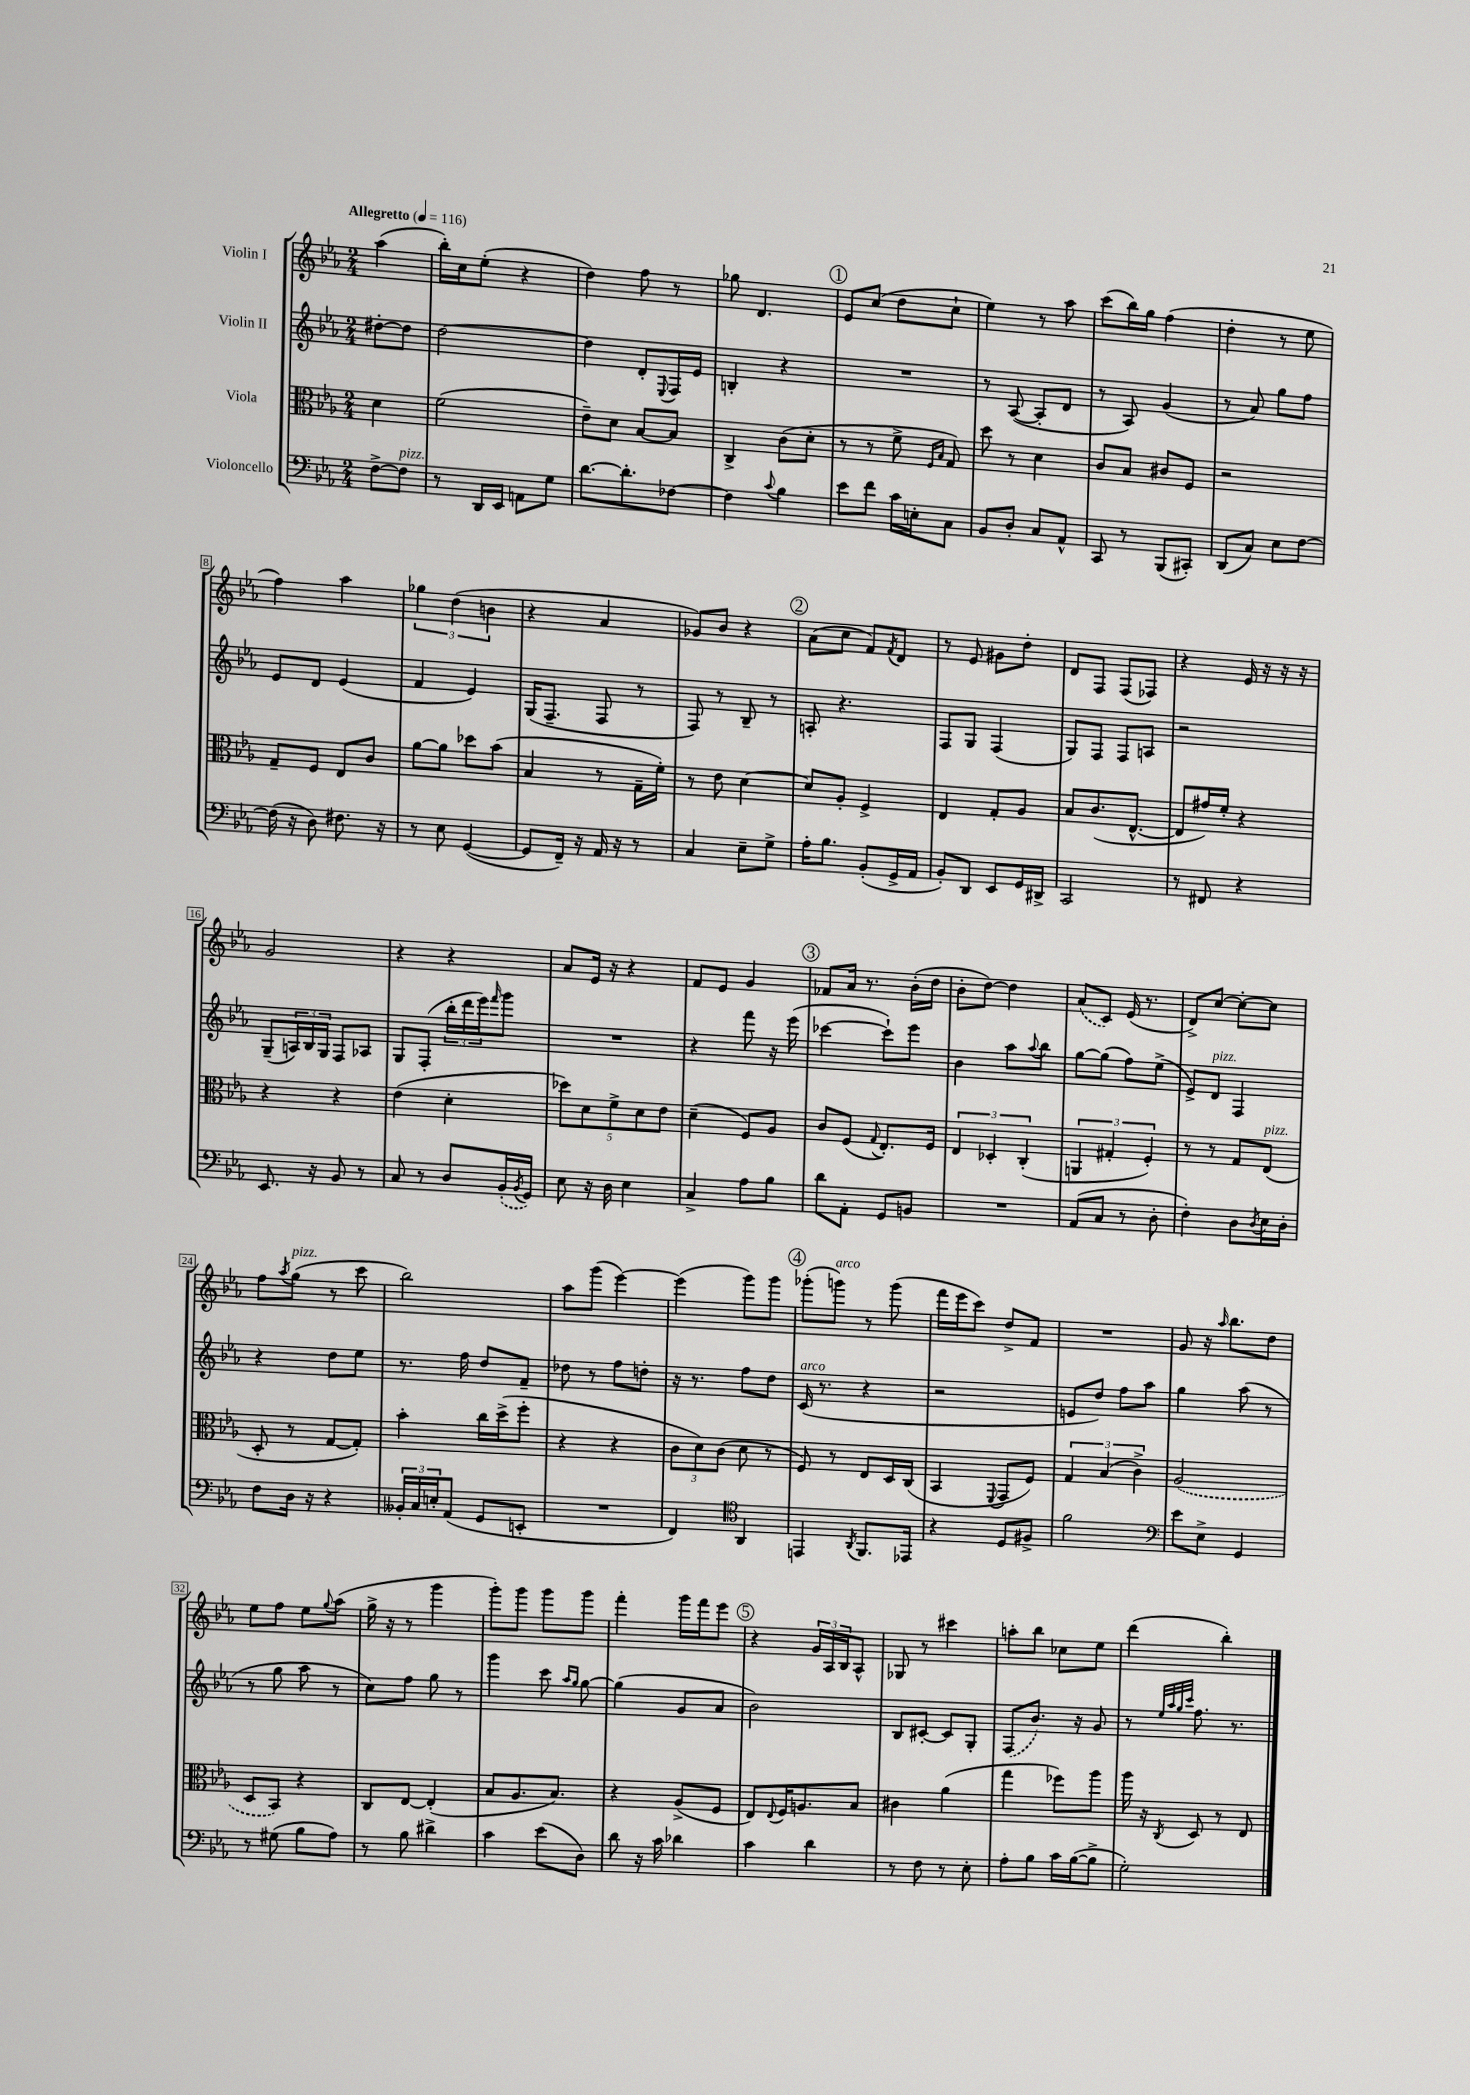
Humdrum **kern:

**kern	**kern	**kern	**kern
*staff4	*staff3	*staff2	*staff1
*clefF4	*clefC3	*clefG2	*clefG2
*k[b-e-a-]	*k[b-e-a-]	*k[b-e-a-]	*k[b-e-a-]
*M2/4	*M2/4	*M2/4	*M2/4
*MM116	*MM116	*MM116	*MM116
[8F^	4d	[8dd#'	(4aa-
8F]	.	8dd#]	.
=	=	=	=
8r	(2f	[2dd	16bb-')
.	.	.	16cc
16DD	.	.	(8ee-'
16EE-	.	.	.
8AA	.	.	4r
8G	.	.	.
=	=	=	=
[8.d	8e-~)	4dd]	4dd)
.	8d	.	.
8.d']	.	.	.
.	[8B-	8d'	8ff
.	.	8qqE-	.
[8F-	8B-]	16F	8r
.	.	16e-	.
=	=	=	=
4F-]	4C^	4B'	8gg-
.	.	.	4.d
8qqc	.	.	.
4B-	(8c	4r	.
.	8d'	.	.
=	=	=	=
8e-	8r	2r	8e-
8f	8r	.	(8cc
16c	8f^	.	8dd
16E'	.	.	.
.	16qqF	.	.
.	16qqB-	.	.
8C	8G)	.	8cc`
=	=	=	=
8BB-	8dd	8r	4ee-)
8D'	8r	([8A-	.
8C	4d	8A-']	8r
8AA-^^	.	8d	8aa-
=	=	=	=
8CC	8c	8r	(8ccc
8r	8B-	8A-)	16bb-)
.	.	.	16gg
(8BBB-	8c#	(4g	(4ff
8CC#')	8F	.	.
=	=	=	=
(8DD	2r	8r	4dd'
8C)	.	8a-)	.
8E-	.	8gg	8r
[8F	.	8ff	8ee-
=	=	=	=
(16F]	8G~	8e-	4ff)
16r	.	.	.
8D)	8F	8d	.
8.F#	8E-	(4e-	4aa-
.	8c	.	.
16r	.	.	.
=	=	=	=
8r	[8a-	4f	6gg-
8E-	8a-]	.	.
.	.	.	(6dd
([4GG	8dd-	4e-)	.
.	.	.	6b
.	(8b-	.	.
=	=	=	=
8GG]	4B-	(16G	4r
.	.	8.F~	.
16FF~)	.	.	.
16r	.	.	.
16AA-	8r	8F	4a-
16r	.	.	.
8r	16G~	8r	.
.	16f')	.	.
=	=	=	=
4C	8r	8F)	8g-)
.	8e-	8r	8b-
8E-~	[4d	8B-~	4r
8G^	.	8r	.
=	=	=	=
16A-'	8d]	8A'	(8a-
8.B-	.	.	.
.	8A-'	4.r	8cc
(8BB-'	4F^	.	8f)
.	.	.	8qf
16GG^	.	.	8d
16AA-	.	.	.
=	=	=	=
8BB-')	4E-	8F	8r
8DD	.	8G	8e-
8EE-	8G'	(4F	8g#
16GG	8A-	.	8dd'
16DD#^	.	.	.
=	=	=	=
2CC	8B-	8G)	8d
.	(8.c	8F	8F
.	.	8F	(8F
.	[8.E-^^	.	.
.	.	8A	8F-)
=	=	=	=
8r	8E-]	2r	4r
8FF#	16g#)	.	.
.	16f'	.	.
4r	4r	.	16e-
.	.	.	16r
.	.	.	16r
.	.	.	16r
=	=	=	=
8.EE-	4r	(8G~	2g
.	.	24A)	.
.	.	24B-	.
16r	.	.	.
.	.	24G	.
8BB-	4r	8F	.
8r	.	8A-	.
=	=	=	=
8C	(4e-	8G	4r
8r	.	(8F'	.
8D	4d'	24bb-'	4r
.	.	24ddd	.
.	.	24eee-)	.
.	.	16qqfff	.
(16BB-'	.	8ggg	.
8qBB-	.	.	.
16GG)	.	.	.
=	=	=	=
8E-	10dd-)	2r	8a-
.	10d	.	.
16r	.	.	16e-
16D	.	.	16r
.	10f^	.	.
4E-	.	.	4r
.	10d	.	.
.	10e-	.	.
=	=	=	=
4C^	(4d~	4r	8f
.	.	.	8e-
8A-	8F)	8fff	4g
8B-	8A-	16r	.
.	.	(16eee-	.
=	=	=	=
8d	8c	[4ccc-	8f-
8AA-'	(8F	.	16a-
.	.	.	8.r
.	8qqG	.	.
8GG	8.E-')	8ccc-`])	.
8BB	.	8eee-	(16b-'
.	16F	.	16dd
=	=	=	=
2r	6E-	4b-	8b-'
.	.	.	[8dd)
.	6D-'	.	.
.	.	8aa-	4dd]
.	(6C'	.	.
.	.	8qqaa-	.
.	.	8bb-	.
=	=	=	=
(8AA-	6AA	[8gg	(8a-
8C	.	(8gg]	8c)
.	6G#'	.	.
8r	.	8ff)	(16e-
.	.	.	8.r
.	6F')	.	.
8D'	.	(8ee-^	.
=	=	=	=
4F')	8r	8e-^)	8d^)
.	8r	8d	[8cc
8D	8G	4F	8cc'_
8qD	.	.	.
16E-	(8E-	.	8cc]
16D'	.	.	.
=	=	=	=
8F	8D'	4r	8ff
.	.	.	8qaa-
16D	8r	.	(8gg
16r	.	.	.
4r	[8G	8dd	8r
.	8G'])	8ee-	8ccc
=	=	=	=
24BB--'	4b-'	8.r	2bb-)
24C	.	.	.
24E'	.	.	.
(8AA-	.	.	.
.	.	16ff	.
8GG	16cc	8dd	.
.	(16dd^	.	.
8EE'	8ff'	8f~	.
=	=	=	=
2r	4r	8dd-	8aa-
.	.	8r	(8ggg
.	4r	8ff	[4eee-)
.	.	8dd'	.
=	=	=	=
4FF)	12c	16r	(4eee-]
.	.	8.r	.
.	12d)	.	.
.	(12c	.	.
*clefC4	*	*	*
4AA-	8d	8ff	8ggg)
.	8r	8dd	8ggg
=	=	=	=
4EE	8F)	(16c	(8ggg-'
.	.	8.r	.
.	8r	.	8ggg)
8qAA-	.	.	.
8.FF	8E-	4r	8r
.	16D	.	(8ggg
16EE-	(16C	.	.
=	=	=	=
4r	4BB-	2r	16fff
.	.	.	16eee-
.	.	.	8ccc)
.	8qqFF	.	.
8D	8GG	.	8dd^
8F#^	8F)	.	8f
=	=	=	=
2f	6G	8e	2r
.	.	8dd)	.
.	(6B-	.	.
.	.	8ff	.
.	6c^)	.	.
.	.	8aa-	.
=	=	=	=
*clefF4	*	*	*
8e-	(2A-	4gg	8g
8E-^	.	.	16r
.	.	.	16qqaa-
.	.	.	8.bb-
4GG	.	(8aa-	.
.	.	8r	8dd
=	=	=	=
8r	8D	8r	8ee-
(8G#	8BB-)	8gg	8ff
8B-	4r	8aa-	8ee-
.	.	.	8qqgg
8A-)	.	8r	(8aa-
=	=	=	=
8r	8C	8cc)	16gg^
.	.	.	16r
8B-	[8E-	8ff	8r
4d#^	(4E-']	8gg	4ggg
.	.	8r	.
=	=	=	=
4c	8B-	4ggg	8ggg')
.	8.A-	.	8ggg
(8e-	.	8ccc	8ggg
.	8.B-)	.	.
.	.	16qqaa-	.
.	.	16qqgg	.
8D)	.	[8gg	8ggg
=	=	=	=
8d	4r	(4gg]	4fff'
16r	.	.	.
16c	.	.	.
4d-	(8A-^	8g	16ggg
.	.	.	16fff
.	8F	8a-	8eee-
=	=	=	=
4c	8E-)	2b-)	4r
.	8qqE-	.	.
.	16F	.	.
.	8.A	.	.
4d	.	.	24g
.	.	.	24A-
.	.	.	24B-
.	8B-	.	8A-^^
=	=	=	=
8r	4c#	8B-	8G-
8F	.	[8c#'	8r
8r	(4a-	8c#]	4ccc#
8E-'	.	8G'	.
=	=	=	=
8A-'	4gg	(8F	8aa'
8B-	.	8.b-)	8bb-
16c	8ff-)	.	8cc-
([16B-	.	16r	.
8B-^]	8aa-	8g	8ee-
=	=	=	=
2G')	16aa-	8r	(4ddd
.	16r	.	.
.	.	32qqee-	.
.	.	32qqaa-	.
.	.	32qqgg	.
.	8qC	32qqccc	.
.	8D	8.ff	.
.	8r	.	4bb-')
.	.	8.r	.
.	8E-	.	.
==	==	==	==
*-	*-	*-	*-
